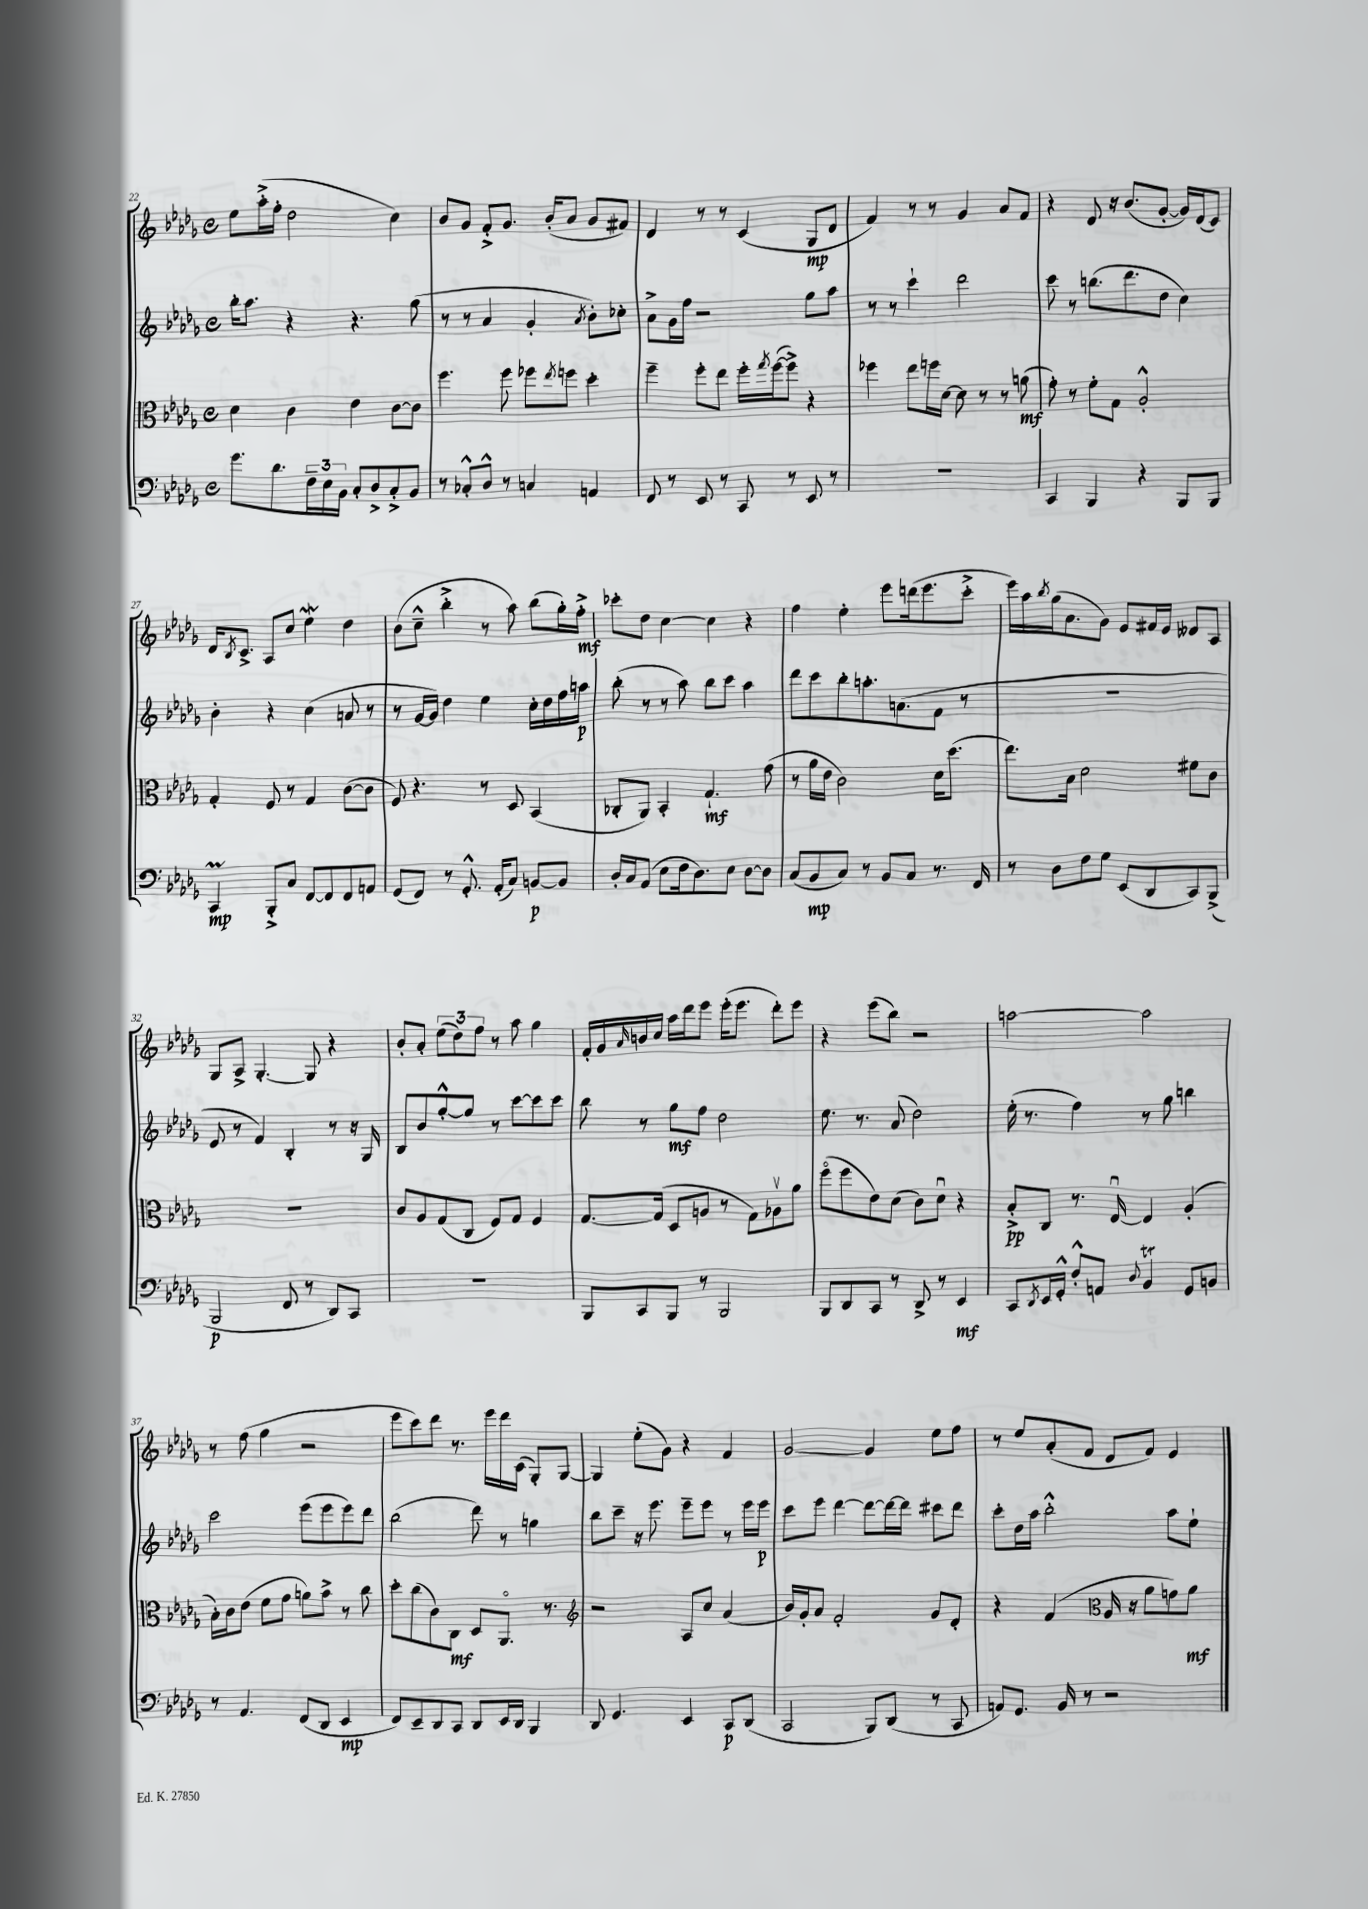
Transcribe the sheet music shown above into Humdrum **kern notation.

**kern	**kern	**kern	**kern
*staff4	*staff3	*staff2	*staff1
*clefF4	*clefC3	*clefG2	*clefG2
*k[b-e-a-d-g-]	*k[b-e-a-d-g-]	*k[b-e-a-d-g-]	*k[b-e-a-d-g-]
*M4/4	*M4/4	*M4/4	*M4/4
*met(c)	*met(c)	*met(c)	*met(c)
8.g-\L	4d-\	16bb-'\LK	8ee-\L
.	.	8.aa-\J	.
.	.	.	(16aa-'^\L
8.d-\	.	.	16ff'\JJ
.	4c\	4r	2dd-\
24F~\L	.	.	.
24E-\	.	.	.
24BB-\JJ	.	.	.
8C'/L	4e-\	4.r	.
8D-^/	.	.	.
8C'^/	[8c\L	.	4cc\)
8BB-/J	8c\]J	(8gg-\	.
=	=	=	=
8r	4.ff\	8r	8b-/L
8C-'^^/L	.	8r	8g-/J
8D-^^/J	.	4a-/	8f'^/L
8r	8ff\	.	8.g-/J
4C/	8ff-\L	4g-'/	.
.	.	.	(16b-'/LK
.	8qee-/	.	.
.	8ff\J	.	8a-/J
.	.	8qa-/	.
4AA/	4dd-'\	8b-'\L)	8g-/L
.	.	8cc-'\J	8f#/J)
=	=	=	=
8FF/	4ff~\	8a-^\L	4d-/
8r	.	16g-\L	.
.	.	16ff\JJ	.
8EE-/	8ff'\L	2r	8r
8r	8ee-\J	.	8r
8CC/	16ff'\LL	.	(4c/
.	8qgg-/	.	.
.	([16ff\J	.	.
8r	8ff^\]J)	.	.
8EE-/	4r	8gg-\L	8G-/L
8r	.	8aa-\J	8d-/J
=	=	=	=
1r	4ff-\	8r	4f/)
.	.	8r	.
.	8ee-\L	4ccc`\	8r
.	16ff\L	.	8r
.	[16d-\JJ	.	.
.	8d-\]	2ddd-\	4g-/
.	8r	.	.
.	8r	.	8a-/L
.	(8a\	.	8f/J
=	=	=	=
4CC/	8g-'\)	8ccc\	4r
.	8r	8r	.
4BBB-/	8f'\L	(8.bb\L	8d-/
.	8G-\J	.	16r
.	.	8.ddd-\	(8.b-/L
4r	2A-'^^/	.	.
.	.	8dd-\J	[8g-'/J
8BBB-/L	.	4cc\)	16g-/]LL)
.	.	.	(16d-/J
8BBB-/J	.	.	8c/J)
=	=	=	=
4CC/	4G-'/	4b-'\	16d-/LK
.	.	.	8qB-/
.	.	.	8.c^/J
8BBB-'^/L	8F/	4r	8A-/L
8C/J	8r	.	8cc/J
[8FF/L	4G-/	(4cc\	4ee-\
8FF/]	.	.	.
8FF/	([8c\L	8a/	4dd-\
8AA/J	8c\]J	8r	.
=	=	=	=
(8GG-/L	8F/)	8r	(8b-\L
8FF/J)	4.r	[16g-/LL	8cc~^^\J
.	.	16g-/]JJ)	.
8r	.	4dd-\	4bb-'^\
8.GG-'^^/	.	.	.
.	8r	4ee-\	8r
(16AA-'/LK	.	.	.
8C/J)	8D-/	.	8aa-\)
[8BB/L	(4BB-/	16cc'\LL	(8bb-\L
.	.	16dd-\	.
8BB/]J	.	16ff\	16gg-'\L)
.	.	16aa\JJ	16ff'^\JJ
=	=	=	=
16D-'/LL	8C-'/L	(8bb-'\	8ccc-'\L
16C/J	.	.	.
(8AA-/J	8AA-/J)	8r	8dd-\J
8E-\L	4BB-'/	8r	[4cc\
16F\k	.	8aa-\)	.
8.D-\)	.	.	.
.	4.G-`/	8bb-\L	4cc\]
8E-\J	.	8ccc\J	.
[8D-\L	.	4aa-\	4r
8D-\]J	(8g-\	.	.
=	=	=	=
(8C/L	8r	8ddd-\L	4ff\
8BB-/	16a-\LL	8ccc\	.
.	16e-\JJ	.	.
8C/J)	2c\)	8bb-'\	4ee-'\
8r	.	8.aa'\	.
8BB-/L	.	.	8eee-\L
.	.	(8.a\	.
8C/J	.	.	(16ddd\k
.	.	.	8.eee-\
8.r	16d-\LK	8f\J	.
.	(8.dd-\J	.	.
.	.	8r	8ccc'^\J
16FF/	.	.	.
=	=	=	=
8r	8.ee-\L)	1r	16eee-\LL)
.	.	.	16aa-\
.	.	.	8qbb-/
8D-\L	.	.	(16gg-\J
.	16B-\Jk	.	8.a-\
8F\	2d-\	.	.
8G-\J	.	.	8g-\J)
(8EE-/L	.	.	8e-/L
8DD-/	.	.	16f#/L
.	.	.	16e-/JJ
8CC/)	8f#\L	.	8d--/L
(8BBB-^/J	8c\J	.	8A-/J
=	=	=	=
2BBB-/	1r	8e-/	8G-/L
.	.	8r	8A-^/J
.	.	4f/)	[4.G-'/
8FF/	.	4B-'/	.
8r	.	.	8G-/]
8DD-/L)	.	8r	4r
8CC/J	.	16r	.
.	.	16G-/	.
=	=	=	=
1r	8c/L	8B-/L	8b-'/L
.	8A-/	8b-/	8a-'/J
.	(8G-/	[8gg-'^^/	(12ee-\L
.	.	.	12dd-\)
.	8C/J	8gg-/]J	.
.	.	.	12ff\J
.	8F/L)	8r	8r
.	8G-/J	[8ccc\L	8aa-\
.	4F/	8ccc\]	4gg-\
.	.	8ccc\J	.
=	=	=	=
8BBB-/L	[8.G-/L	8bb-\	16f'/LL
.	.	.	16g-/
.	.	.	16qqa-/
8CC/	.	8r	16b/
.	(16G-/]Jk	.	16cc/JJ
8BBB-/J	8D-/L	8gg-\L	16aa-\LL
.	.	.	16ddd-\J
8r	8A/J	8ff\J	8eee-\J
2BBB-/	8r	2dd-\	(16eee-'\LK
.	.	.	8.eee-\J
.	8G-\L)	.	.
.	8A-v\	.	8ddd-'\L)
.	8a-\J	.	8eee-\J
=	=	=	=
8BBB-/L	(8ffo\L	8.ee-\	4r
8DD-/	8ff\	.	.
.	.	8.r	.
8CC/J	8e-\)	.	(8eee-\L
8r	(8d-\J	(8a-/	8bb-\J)
8DD-^/	8c\L)	2dd-\)	2r
8r	8d-u\J	.	.
4EE-/	4r	.	.
=	=	=	=
8CC/L	8B-'^/L	(16ee-'\	[2aa\
.	.	8.r	.
8qDD-/	.	.	.
16EE-/L	8C/J	.	.
16GG-'^^/JJ	.	.	.
8F'^^/L	8.r	4ff\)	.
8AA/J	.	.	.
.	[16E-u/	.	.
8qqD-/	.	.	.
4BB-/	4E-/]	8r	2aa\]
.	.	8gg-\	.
8GG-/L	(4A-'/	4bb\	.
8BB/J	.	.	.
=	=	=	=
8r	16B-'\LL)	2ccc\	8r
.	16c\J	.	.
4.AA-/	(8e-\J	.	(8ff\
.	8f\L	.	4gg-\
.	8g-\J	.	.
(8FF/L	8a\L)	(8eee-\L	2r
8DD-/J	8b-^\J	8eee-\	.
4EE-/	8r	8eee-\)	.
.	8cc\	8ddd-\J	.
=	=	=	=
8FF/L)	8dd-'\L	(2bb-\	8eee-\L
8EE-~/	(8cc\	.	8ccc\)
8DD-/	8c\)	.	8ddd-\J
8CC/J	8C\J	.	8.r
8DD-/L	8D-/L	8ddd-\)	.
.	.	.	16eee-\LL
16EE-/L	8.AA-o/J	8r	16ddd-\
16DD-/JJ	.	.	(16c\JJ
4BBB-/	.	4gg\	8G-'/L)
.	8.r	.	.
.	.	.	[8G-/J
=	=	=	=
*	*clefG2	*	*
8DD-/	2r	8bb-\L	4G-/]
4.GG-/	.	8ccc~\J	.
.	.	16r	(8ee-'\L
.	.	8.eee-\	.
.	.	.	8g-\J)
4EE-/	8A-/L	8eee-~\L	4r
.	8cc/J	8eee-\J	.
8CC/L	(4a-/	8r	4f/
(8DD-/J	.	16eee-\LL	.
.	.	16eee-\JJ	.
=	=	=	=
2CC/	16b-/LL)	8ccc\L	[2g-/
.	16g-'/J	.	.
.	8a-/J	8eee-\J	.
.	2f'/	[4ddd-\	.
8BBB-/L)	.	8ddd-\_L	4g-/]
(8DD-/J	.	16ddd-\_L	.
.	.	16ddd-\]JJ	.
8r	8g-/L	8ccc#\L	8ee-\L
8CC/	8d-'/J	8ddd-\J	8ff\J
=	=	=	=
8AA/L)	4r	8ccc'\L	8r
8.GG-/J	.	16dd-\L	8ee-/L
.	.	16aa-\JJ	.
.	(4f/	2bb-'^^\	(8a-'/
16BB-/	.	.	.
8r	.	.	8f/J
*	*clefC3	*	*
2r	16A-/	.	8d-/L
.	16r	.	.
.	8a-\L	.	8f/J)
.	8g\)	8aa-\L	4e-/
.	8a-\J	8ee-`\J	.
==	==	==	==
*-	*-	*-	*-
